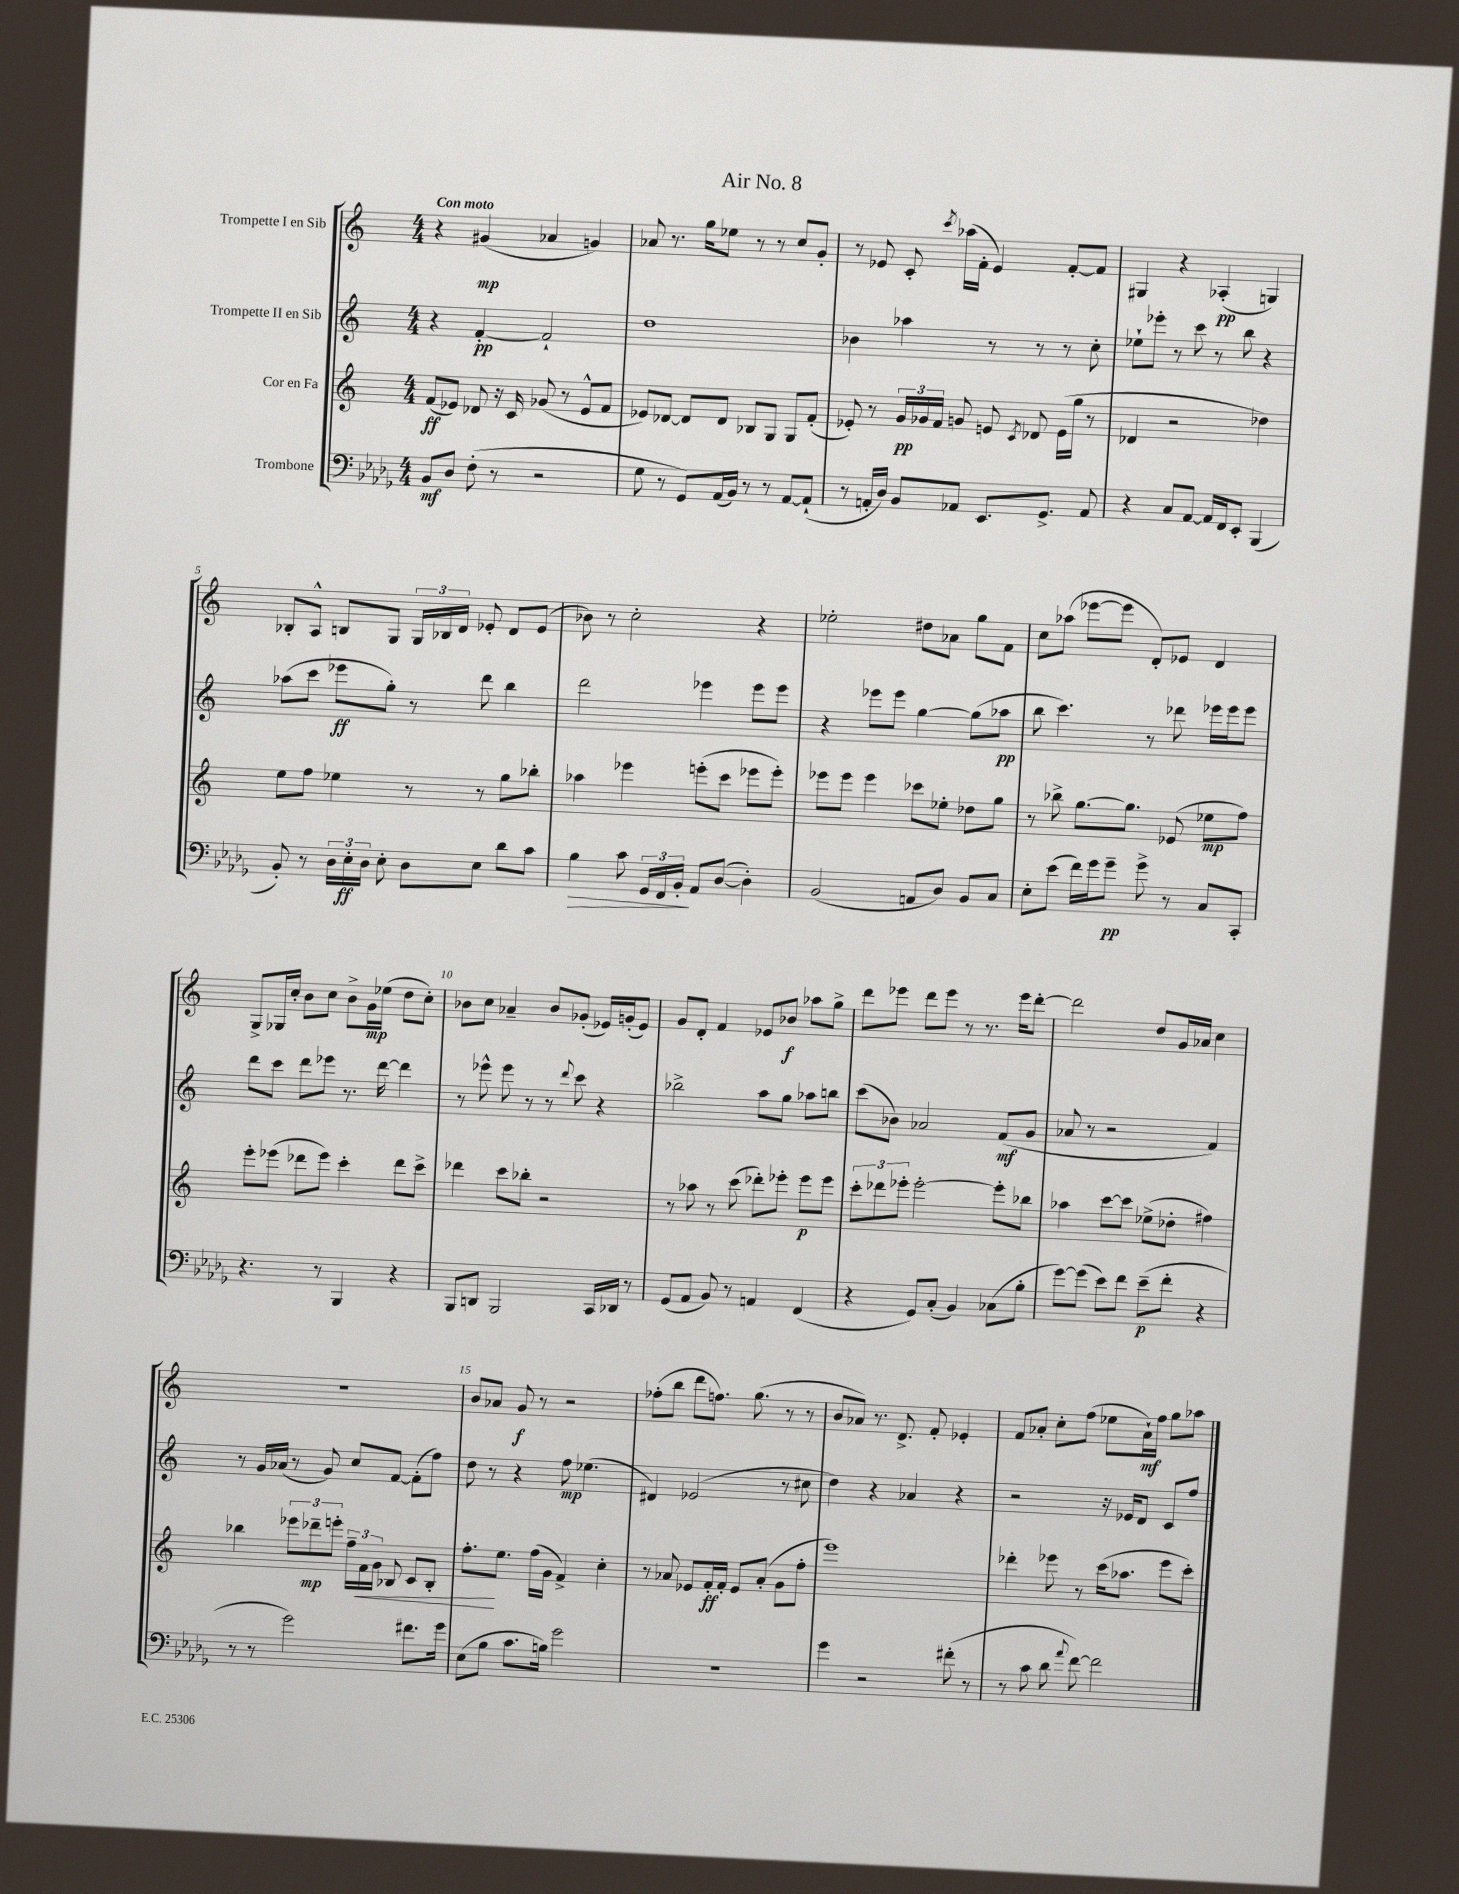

**kern	**kern	**kern	**kern
*staff4	*staff3	*staff2	*staff1
*clefF4	*clefG2	*clefG2	*clefG2
*k[b-e-a-d-g-]	*k[]	*k[]	*k[]
*M4/4	*M4/4	*M4/4	*M4/4
8BB-/L	(8f/L	4r	4r
8D-/J	8e-/J)	.	.
(8F'\	8d-/	[4f'/	(4g#/
8r	16r	.	.
.	16c/	.	.
2r	(8g-/	2f`/]	4a-/
.	8r	.	.
.	8e-^^/L	.	4g/)
.	8f/J	.	.
=	=	=	=
8G-\	8e-/L)	1dd	8a-/
8r	[8d-/J	.	8.r
8GG-/L)	8d-/]L	.	.
.	.	.	16gg\LK
(16AA-/L	8d-/J	.	8ee-\J
16BB-/JJ)	.	.	.
8r	8B-/L	.	8r
8r	8G/J	.	8r
[8AA-/L	8G/L	.	8cc/L
(8AA-`/]J	(8f'/J	.	8g'/J
=	=	=	=
8r	8e-'/)	4b-\	8r
16AA'/LL	8r	.	8e-/
16D-/JJ)	.	.	.
8BB-/L	24g/LL	4aa-\	8c'/
.	24g-/	.	.
.	24f/JJ	.	.
.	.	.	8qccc/
8AA-/J	8g/	.	(16aa-\LL
.	.	.	16f'\JJ
8.EE-/L	8e/	8r	4e-/)
.	8qc/	.	.
.	8d-/	8r	.
8.GG-^/J	.	.	.
.	(16e\LL	8r	[8f'/L
.	16gg\JJ	.	.
8AA-/	8r	8cc'\	8f/]J
=	=	=	=
4r	4d-/	8ee-`\L	4G#/
.	.	8eee-'\J	.
8C/L	2r	8r	4r
[8AA-/J	.	8ccc\	.
16AA-/]LL	.	8r	(4A-'/
16FF/J	.	.	.
8EE-'/J	.	8bb\	.
(4BBB-/	4dd-\)	4r	4G/)
=	=	=	=
8BB-'/)	8ee\L	(8aa-\L	8B-'/L
8r	8ff\J	8ccc\J	8A^^/J
24D-\LL	4ee-\	8eee-\L	8B/L
24E-'\	.	.	.
24D-\JJ	.	.	.
8E-'\	.	8gg'\J)	8G/J
8D-\L	8r	8r	24G/LL
.	.	.	24B-/
.	.	.	24d/JJ
8E-\J	8r	8ddd\	8e-'/
8d-\L	8gg\L	4bb\	8d/L
8c\J	8bb-'\J	.	(8e-/J
=	=	=	=
4B-\	4aa-\	2ddd\	8b-\)
.	.	.	8r
8c\	4eee-\	.	2cc'\
24GG-/LL	.	.	.
24FF/	.	.	.
24BB-'/JJ	.	.	.
8AA-/L	(8eee'\L	4eee-\	.
([8D-/J	8ccc\J	.	.
4D-'\])	8eee-\L	8eee-\L	4r
.	8eee-'\J)	8eee-\J	.
=	=	=	=
(2BB-/	8eee-\L	4r	2ee-'\
.	8eee-\J	.	.
.	4eee-\	8eee-\L	.
.	.	8eee-\J	.
8AA/L	8ccc-\L	[4gg\	8dd#\L
8D-/J)	8ee-'\J	.	8a-\J
8BB-/L	8dd-\L	(8gg\]L	8gg\L
8C/J	8gg\J	8aa-\J	8f\J
=	=	=	=
8E-'\L	8r	8bb\	8cc\L
(8e-\J	8bb-^\	4.ccc\)	(8aa-\J
16f\LL)	[8.gg\L	.	[8eee-\L
16g-\J	.	.	.
8g-~\J	.	.	8eee-\]J
.	8.gg\]J	.	.
8g-^\	.	8r	8d'/L)
8r	(8e-/	8ddd-\	8e-/J
8C/L	8ee-\L	16eee-\LL	4d/
.	.	16eee-\J	.
8CC'/J	8ff\J)	8eee-\J	.
=	=	=	=
4.r	8eee'\L	8ddd\L	8G^/L
.	(8eee-\J	8ccc\J	16G-/L
.	.	.	16cc'/JJ
.	8ddd-\L	8ddd\L	8b\L
8r	8eee-\J)	8eee-\J	8cc\J
4BBB-/	4ccc'\	8.r	8b^\L
.	.	.	16g\L
.	.	[16ddd\	(16ee-\JJ
4r	8ddd-\L	4ddd\]	8dd\L
.	8ccc^\J	.	8cc'\J)
=	=	=	=
8BBB-/L	4ddd-\	8r	8b-\L
8DD/J	.	8eee-^^\	8cc\J
2BBB-/	8ccc\L	8eee-\	4a-~/
.	8bb-'\J	8r	.
.	2r	8r	8b-/L
.	.	8qqddd/	.
.	.	8ccc\	(8g-'/J
16CC/LL	.	4r	16e-/LL)
16DD-/JJ	.	.	(16g'/J
8r	.	.	8e-/J)
=	=	=	=
(8GG-/L	8r	2bb-^\	8g/L
8AA-/J	8aa-\	.	8d'/J
8BB-/)	8r	.	4f/
8r	(8ccc\	.	.
4AA/	8ddd-'\L)	8aa\L	8e-/L
.	8eee-'\J	8gg\J	8b-/J
(4FF/	8eee-\L	8aa-\L	8aa-\L
.	8eee-\J	8bb\J	8gg^\J
=	=	=	=
4r	12ccc'\L	(8ccc\L	8ddd\L
.	12ddd-\	.	.
.	.	8b-\J)	8eee-\J
.	12eee-'\J	.	.
8GG-/L)	[2eee-'\	2a-/	8ddd\L
(8C'/J	.	.	8eee-\J
4BB-/)	.	.	8r
.	.	.	8.r
(8C-\L	8eee-'\]L	(8f/L	.
.	.	.	16eee-\LK
8B-'\J	8bb-\J	8g/J	[8ddd'\J
=	=	=	=
[8g-\L)	4aa-\	8a-/	2ddd\]
(8g-\]J	.	8r	.
8e-\L)	[8ccc\L	2r	.
8f\J	8ccc\]J	.	.
(8e-~\L	(8ee-^\L	.	8dd/L
8f'\J	8dd-'\J	.	16g/L
.	.	.	16a-/JJ
4r	4ff#\)	4f/)	4cc\
=	=	=	=
8r	4bb-\	8r	1r
8r	.	16g/LL	.
.	.	(16a-/JJ	.
2g-\)	12eee-\L	8r	.
.	12ddd-~\	.	.
.	.	8g/)	.
.	12eee'\J	.	.
.	24ff~\LL	8cc/L	.
.	24f\	.	.
.	24g\JJ	.	.
.	8B-/	[8f/J	.
8.f#\L	8c/L	(8f'\]L	.
.	8B-'/J	8ff\J)	.
16g-\Jk	.	.	.
=	=	=	=
(8E-\L	8.ff'\L	8dd\	8b/L
8B-\J	.	8r	8a-/J
.	8.ee\J	.	.
8.c\L	.	4r	8g/
.	(16ff\LL	.	8r
16B\Jk)	16g\JJ	.	.
2g-\	4f^/)	8ff\	2r
.	.	(4.ee-\	.
.	4cc'\	.	.
=	=	=	=
1r	8r	4d#/)	(8ff-'\L
.	8a-/	.	8bb\J
.	8e-/L	(2e-/	8ddd\L
.	16f'/L	.	8.ff\J)
.	16f'/JJ	.	.
.	8e-/L	.	.
.	.	.	(8.gg\
.	(8a-'/J	.	.
.	8g\L	8r	8r
.	8ff'\J	8cc#\	8r
=	=	=	=
4g-\	1eee)	4dd\)	8b/L
.	.	.	8a-/J)
2r	.	4r	8.r
.	.	.	8.d^/
.	.	4a-/	.
.	.	.	8f'/
(8f#'\	.	4r	4e-'/
8r	.	.	.
=	=	=	=
8r	4ddd-'\	2r	8f/L
8c\	.	.	8a-'/J
8d-\	8eee-\	.	8cc'\L
8qqa-/	.	.	.
[8f\)	8r	.	(8ff\J
2f\]	(16ccc\LK	16r	8ee-\L
.	8.aa-\J	16e-/LK	.
.	.	8d/J	16a-`\L)
.	.	.	16ff\JJ
.	8eee-\L	8c/L	8gg\L
.	8ccc'\J)	8ff/J	8aa-\J
==	==	==	==
*-	*-	*-	*-
